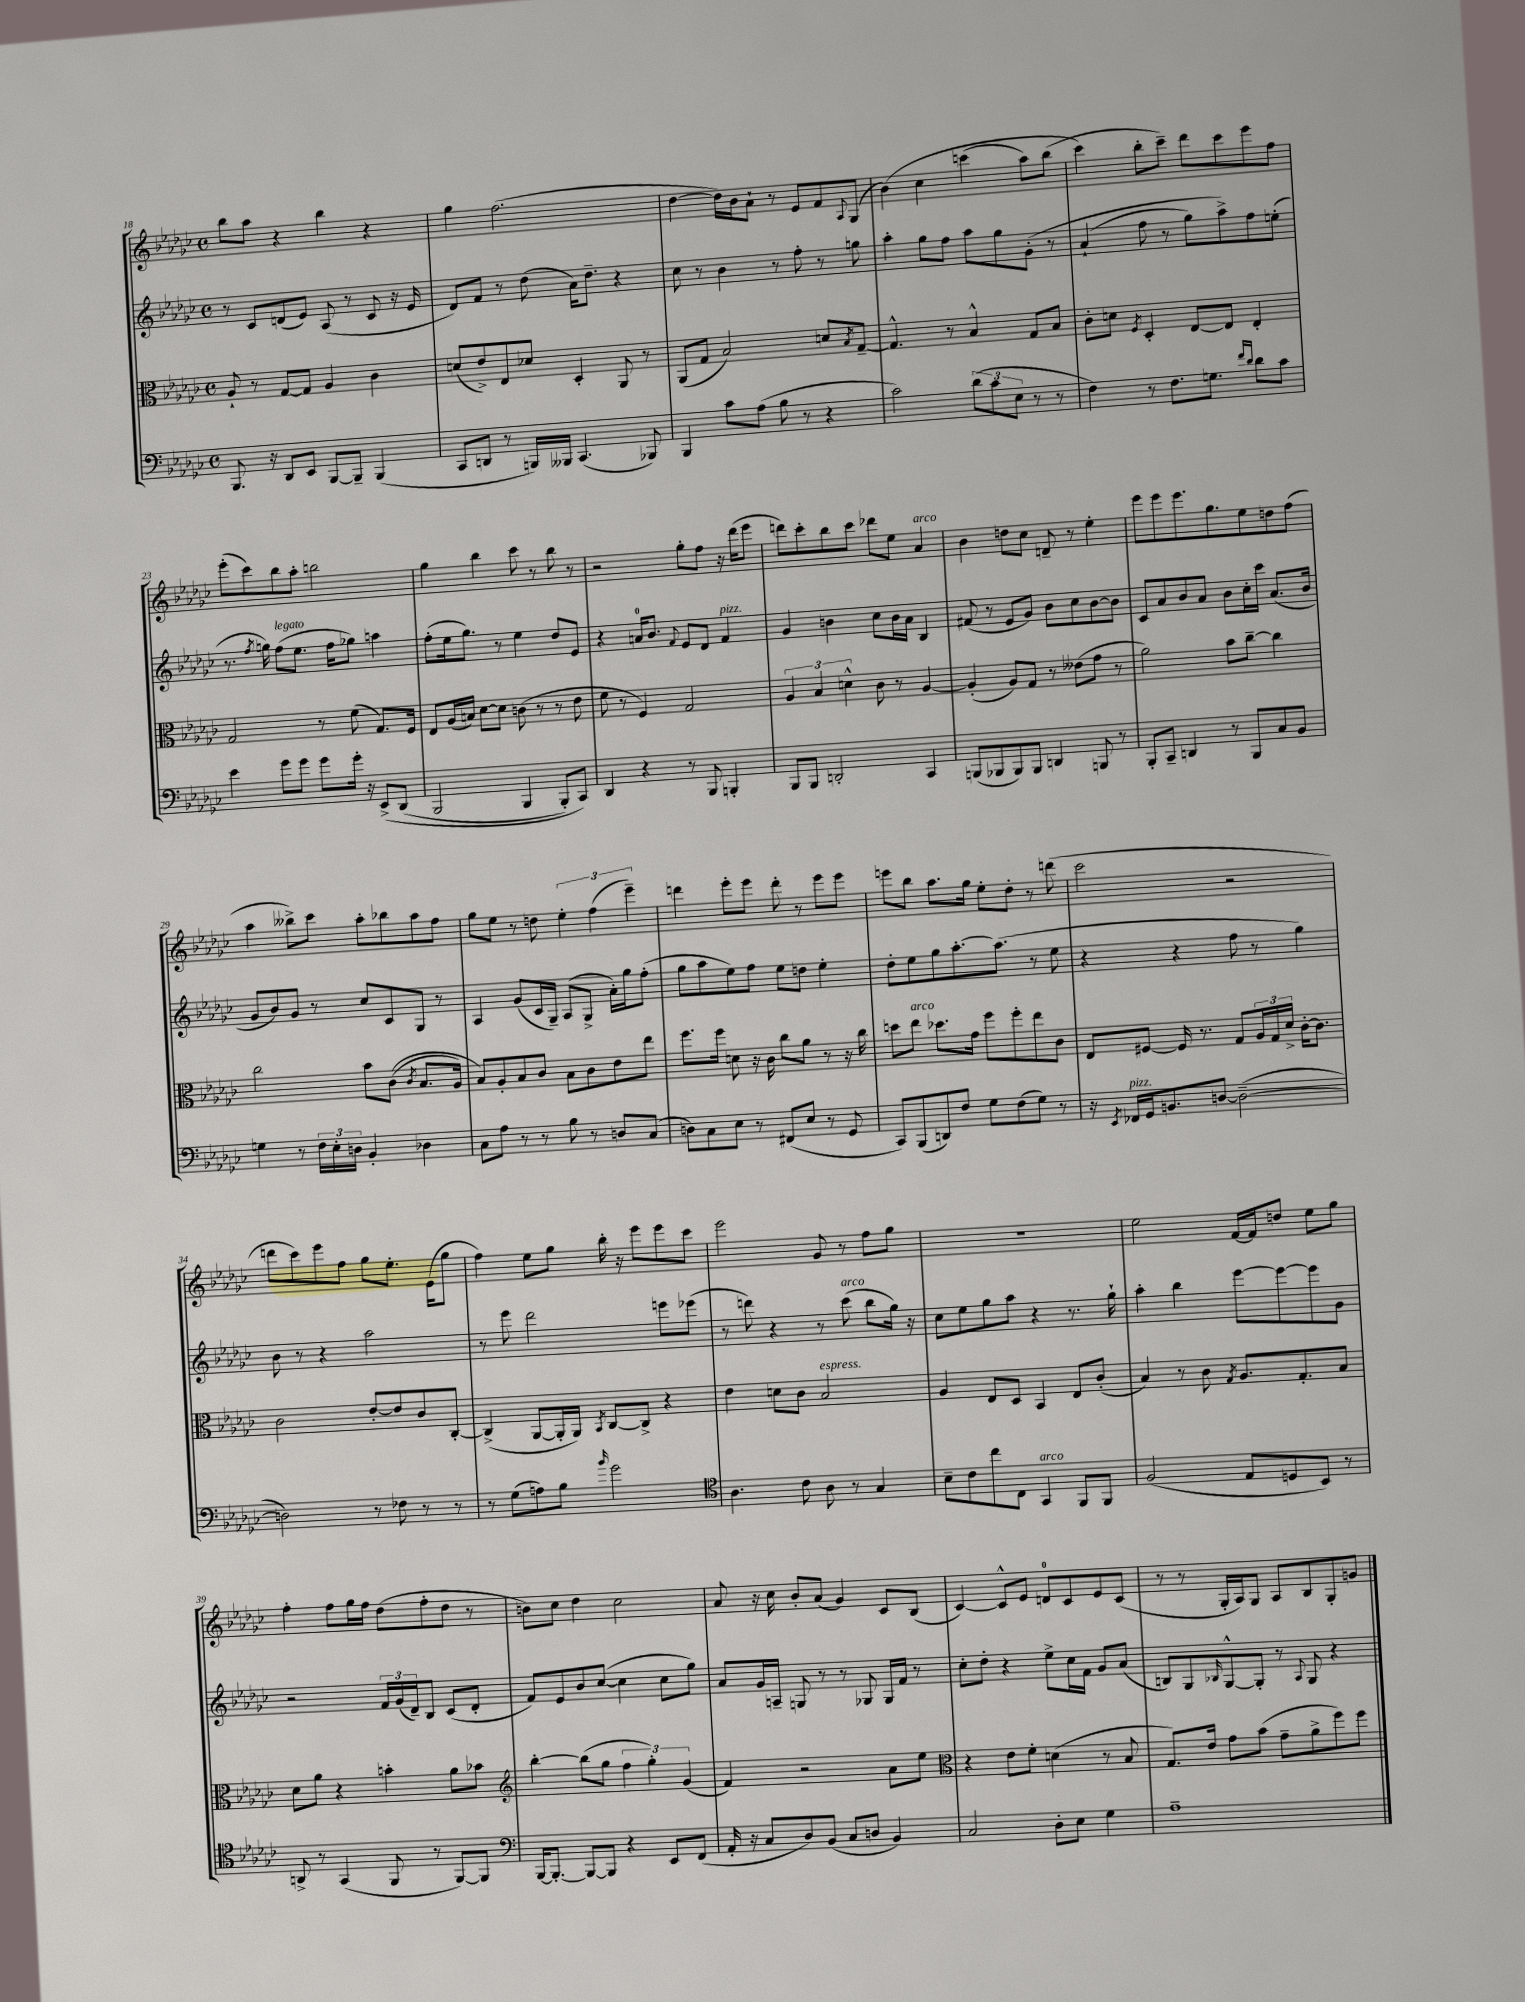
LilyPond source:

<<
\new StaffGroup <<
\new Staff = "s0" {
    \clef treble \key ges \major \defaultTimeSignature \time 4/4
    bes''8 aes''8 r4 bes''4 r4 |
    ges''4 f''2.( |
    des''4~ des''16) bes'16 aes'8-! r8 ees'8 f'8 \appoggiatura { aes8 } ges8( |
    bes'4)\( ces''4 c'''4( aes''8) bes''8( |
    ces'''4\) bes''8-. ces'''8--) des'''8 ces'''8 ees'''8 f''8 |
    ees'''8-.( ces'''8) bes''8 aes''8-. b''2 |
    ges''4 bes''4 ces'''8 r8 bes''8 r8 |
    r2 ges''8-. f''8 r16 des'''16( ees'''8 |
    d'''8) ces'''8-. bes''8 ces'''8 des'''8 ees''8 aes'4^\markup { \italic "arco" } |
    bes'4 d''8 ces''8 d'8-- r8 ees''4-. |
    ees'''8 ees'''8 ees'''8. ges''8. ees''8 d''8 f''8( |
    aes''4 beses''8->) ces'''8 aes''8-. bes''8 aes''8 f''8 |
    ges''8 ees''8 r8 d''8 \tuplet 3/2 { ees''4-. f''4( ees'''4--) } |
    d'''4 ees'''8-. ees'''8 d'''8-. r8 ees'''8 ees'''8 |
    e'''8 bes''8 aes''8. ges''16 ees''8-. des''8-. r8 d'''8( |
    ces'''2 r2 |
    d'''8 ces'''8) ees'''8 f''8 ges''8 ees''8.-. ees'16( ges''8 |
    f''4) ees''8 ges''8 bes''16-. r16 ees'''8 ees'''8 ces'''8 |
    ees'''2 ges'8 r8 f''8 ges''8 |
    R1 |
    ees''2 f'16~ f'16 d''8 ees''8 ges''8 |
    f''4-. f''8 ges''16 f''16 des''8( f''8-. des''8 r8 |
    b'8) ces''8 des''4 ces''2 |
    aes'8 r16 ces''16 bes'8-. aes'8( ges'4) ces'8 bes8( |
    ces'4~) ces'8-^ ees'8 d'8-0 ces'8 ees'8 ces'8( |
    r8 r8 ges16-. aes16) ges8 aes8 bes8 ges8-. g'8 \bar "|." |
}
\new Staff = "s1" {
    \clef treble \key ges \major \defaultTimeSignature \time 4/4
    r8 ces'8 d'8( ees'8) aes8( r8 ces'8 r16 ees'16 |
    des'8) f'8 r8 des''8( aes'16) des''8.-- r4 |
    ces''8 r8 bes'4 r8 f''8-. r8 g''8 |
    aes''4-. ges''8 f''8 aes''8 ges''8 ges'8-.\( r8 |
    aes'4-!( f''8 r8 ges''8) aes''8->\) f''8 e''8-.( |
    r8. \acciaccatura { f''8 } g''16) f''8^\markup { \italic "legato" }( ees''8. f''16 ges''8) a''4 |
    f''8-.( ees''16 ges''8.) r8 ees''4 des''8 ees'8 |
    r4 a'16-0 bes'8. \appoggiatura { f'8 } ees'8 des'8 f'4^\markup { \italic "pizz." } |
    ges'4 b'4 ces''8 b'16 aes'16 bes4 |
    fis'8( r8 ees'8 ges'8) bes'8 ces''8 bes'8~ bes'8 |
    ces'8 aes'8 bes'8 aes'8 bes'8 ces''16-. ces'''16 aes'8.( bes'16 |
    ges'8 bes'8) ges'8 r8 ces''8 ces'8 ges8 r8 |
    aes4 ges'8( ces'16 ges16--) aes8( ges8-> aes'16-.) ges''16 f''8-.( |
    ges''8 aes''8 ees''8) f''8 ees''8 d''8 ees''4-. |
    des''8-. ees''8 ges''8 aes''8.~-. aes''8.( r8 ees''8 |
    r4 r4 f''8 r8 ges''4) |
    bes'8 r8 r4 aes''2 |
    r8 ees'''8 des'''2 e'''8 ees'''8( |
    r8 d'''8) r4 r8 ces'''8^\markup { \italic "arco" }( bes''8 ges''16) r16 |
    ces''8 ees''8 ges''8 aes''8 r4 r8. ges''16-! |
    aes''4-. bes''4 ees'''8~ ees'''8~ ees'''8 ges'8 |
    r2 \tuplet 3/2 { f'16 ges'16( des'16--) } bes8 ces'8( des'8-. |
    f'8) ees'8 bes'8 ces''8~( ces''4 ces''8 ges''8) |
    aes'8 ges'16 a16-- g8 r8 r8 ges8 ges16 f'16 r8 |
    ces''8-. des''8-. r4 ees''8-> ces''16 f'16 ges'8 aes'8( |
    b8) ges8 \grace { bes16 } ges8~-^ ges8-. r8 \appoggiatura { aes8 } ges8 r4 \bar "|." |
}
\new Staff = "s2" {
    \clef alto \key ges \major \defaultTimeSignature \time 4/4
    aes8-! r8 ges8~ ges8 aes4 ces'4 |
    d'8( ees'8->) ees8 des'8 des4-. aes,8 r8 |
    aes,8( ges8 bes2) d'8 \acciaccatura { bes8 } ges8~-- |
    ges4.-^ r8 bes4-^ ges8 bes8 |
    ces'8-. d'8 \acciaccatura { f8 } des4-. ees8~ ees8 ees4-. |
    ges2 r8 f'8( ges8.) f16 |
    ees8 aes16( b16) des'8~ des'8 c'8( r8 r8 ees'8 |
    f'8 r8 f4) ges2 |
    \tuplet 3/2 { aes4 bes4 d'4-^ } ces'8 r8 aes4~ |
    aes4-.( aes8) ges8 r8 eeses'8( ges'8 r8 |
    aes'2) bes'8 ces''8~-- ces''4 |
    ces''2 bes'8 ces'8(\( \acciaccatura { ces'8 } bes8. aes16) |
    bes8\) aes8-. bes8 ces'8 bes8 ces'8 ees'8 ees''8 |
    f''8. f''16 d'8 r16 ces'16 ces''8 aes'8 r8 r16 ces''16 |
    d''8 ees''8^\markup { \italic "arco" } des''8. ges'16 f''8 f''8-. ees''8 ces'8 |
    ees8 fis8~ fis16 r8. ges8 \tuplet 3/2 { aes16 ges16 des'16-> } ces'16~-. ces'8. |
    ces'2 ees'8~-. ees'8 ces'8 ces8~-. |
    ces4->( aes,8~ aes,16-. aes,16) \acciaccatura { bes,8 } ces8~ ces8-> r4 |
    ees'4 d'8 ces'8 bes2^\markup { \italic "espress." } |
    aes4 ees8 des8 bes,4 ees8 ces'8-.( |
    bes4) r8 ces'8 \acciaccatura { ges8 } aes8. ges8.-. bes8 |
    des'8 aes'8 r4 b'4-. aes'8 bes'8 |
    \clef treble bes''4~-. bes''8( ges''8 \tuplet 3/2 { f''4 ges''4-.) ges'4( } |
    f'4) r2 aes'8 ees''8 |
    \clef alto r4 ees'8 f'8-. d'4( r8 bes8 |
    ges8.) ees'16 ges'8 bes'8( ges'8-- aes'8-> f''8) f''8 \bar "|." |
}
\new Staff = "s3" {
    \clef bass \key ges \major \defaultTimeSignature \time 4/4
    bes,,8. r16 des,8 ees,8 bes,,8~ bes,,8-- bes,,4( |
    ces,8 d,8 r8 b,,16) beses,,16 ces,4.( bes,,8) |
    bes,,4 ces'8 aes8( bes8 r8 r4 |
    ces'2) \tuplet 3/2 { des'8( ces'8 ees8 } r8 r8 |
    f4) r8 f8. g8. \grace { f'16 des'16 } des'8 ces'8 |
    ees'4 ges'8 ges'8 ges'8 ges'16-. r16 ees,8->\( des,8( |
    bes,,2 bes,,4 bes,,8-.) ces,8\) |
    des,4 r4 r8 bes,,8 b,,4-. |
    bes,,8 bes,,8 d,2-. ces,4 |
    b,,8( bes,,8 bes,,8) bes,,8 d,4 b,,8 r8 |
    bes,,8-. ces,8-- d,4 r8 bes,,8 ces8 bes,8 |
    g4 r8 \tuplet 3/2 { f16 ees16-. d16 } bes,4-. des4 |
    ces8 aes8 r8 r8 bes8 r8 d8 ces8( |
    d8) ces8 ees8 r8 fis,8( ees8 r8 ges,8 |
    ces,8) bes,,8( d,8) f8 ges8 f8( ges8) r8 |
    r16 \acciaccatura { ees,8 } fes,16^\markup { \italic "pizz." } ges,16 b,8. d8~ d2~--( |
    d2) r8 fes8 r8 r8 |
    r8 ges8( a8) bes8 \grace { bes'16 } ges'2 |
    \clef tenor aes4. ces'8 aes8 r8 ges4 |
    bes8-- ces'8 ces''8 ces8 ges,4^\markup { \italic "arco" } f,8 f,8 |
    f2( ees8 d8 bes,8) r8 |
    a,8-> r8 ges,4( f,8 r8 f,8~) f,8 |
    \clef bass bes,,16~ bes,,8.~-. bes,,8~ bes,,8 r4 ees,8 f,8( |
    aes,16-. r16 ces8 des8) bes,8( ces8 d8 bes,4) |
    ces2 des8-. ees8 ges4 |
    aes1-- \bar "|." |
}
>>
>>
\layout { \context { \Score currentBarNumber = #18 } }
